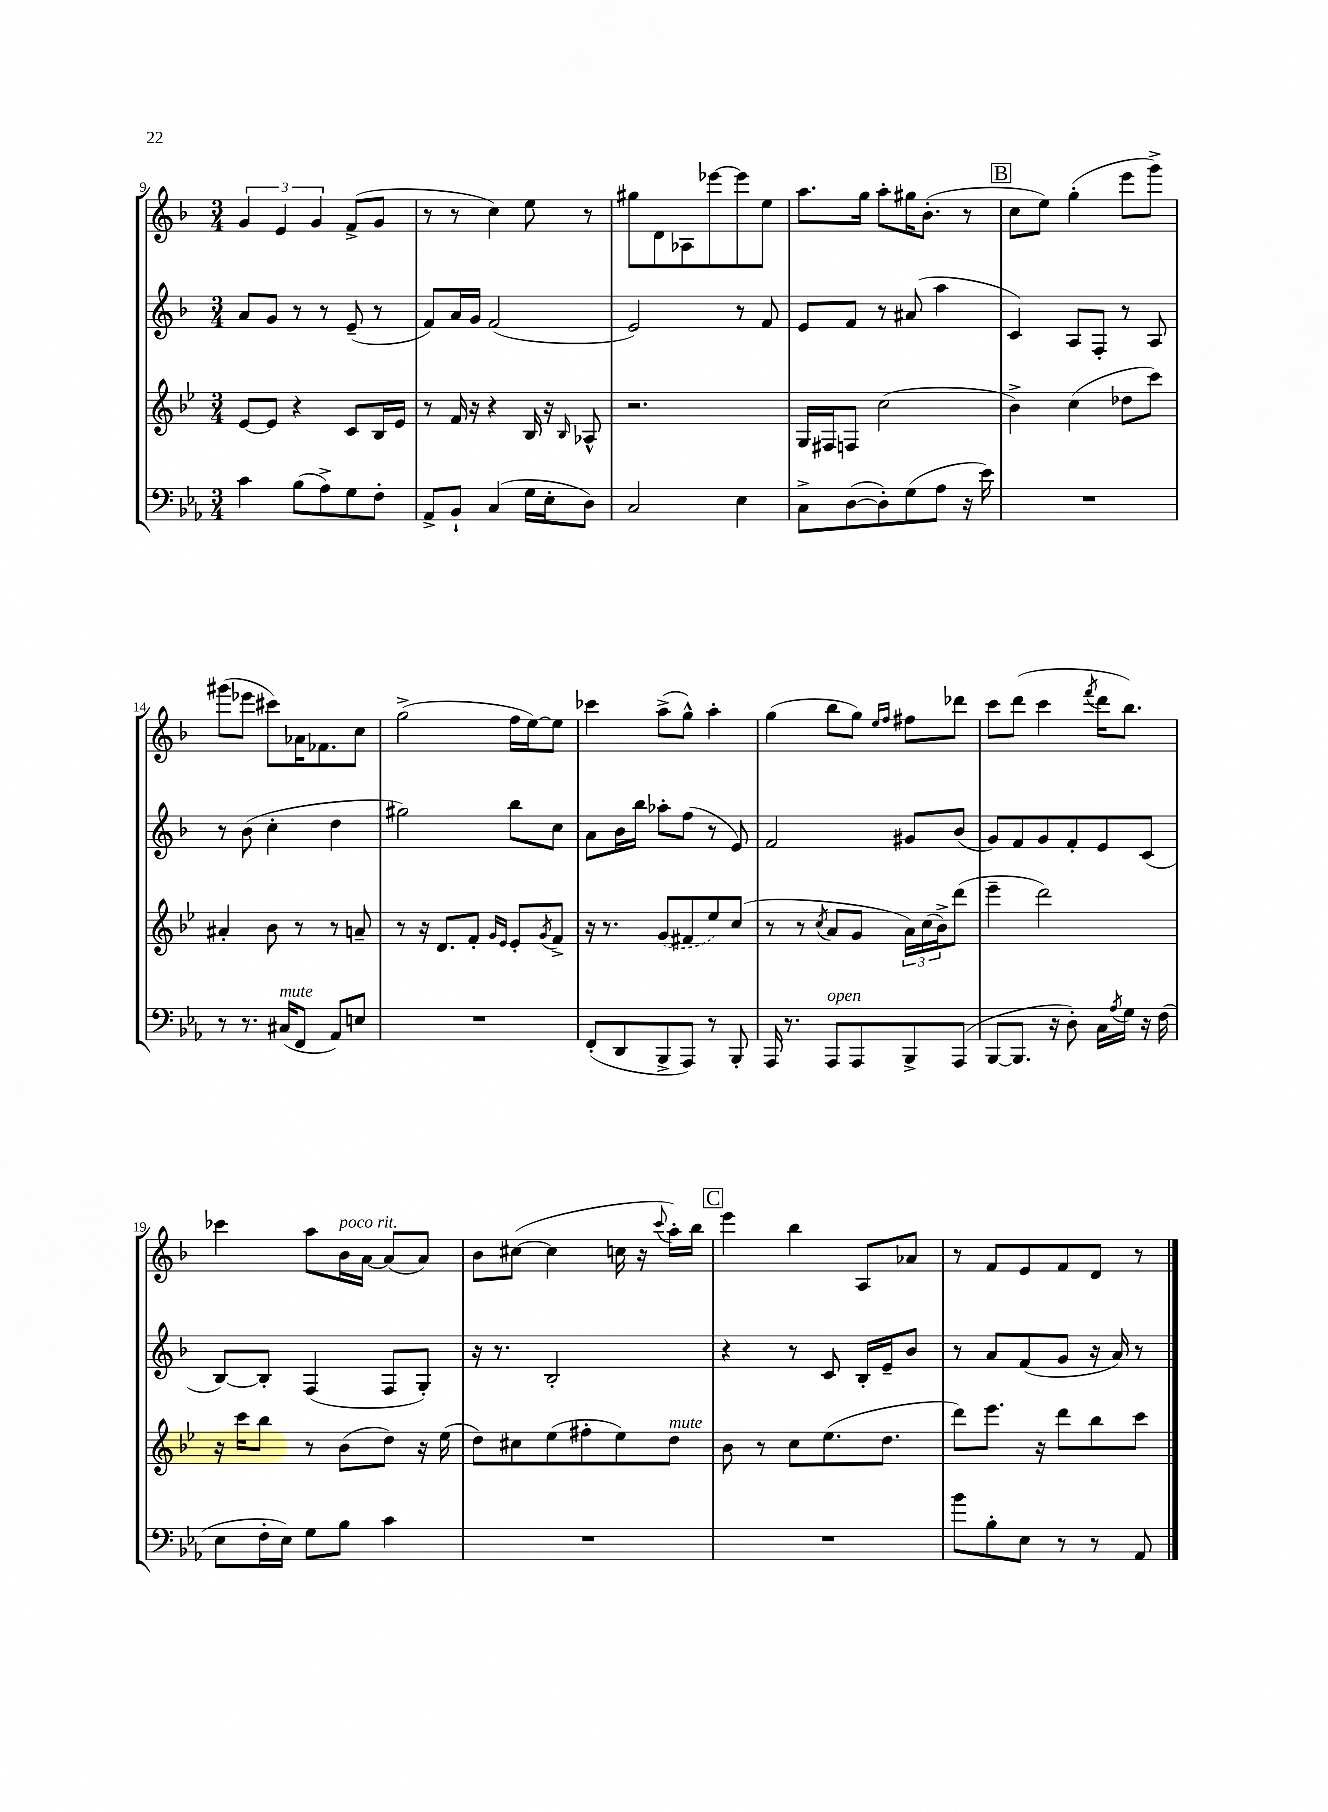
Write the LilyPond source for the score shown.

<<
\new StaffGroup <<
\new Staff = "s0" {
    \clef treble \key f \major \numericTimeSignature \time 3/4
    \tuplet 3/2 { g'4 e'4 g'4 } f'8->( g'8 |
    r8 r8 c''4) e''8 r8 |
    gis''8 d'8 aes8 ees'''8~ ees'''8 e''8 |
    a''8. g''16 a''8-. gis''16 bes'8.-.( r8 |
    \mark \markup { \box "B" } c''8 e''8) g''4-.( e'''8 g'''8->) |
    gis'''8( ees'''8 cis'''8) aes'16 fes'8. c''8 |
    g''2->( f''16 e''16~) e''8 |
    ces'''4 a''8->( g''8-^) a''4-. |
    g''4( bes''8 g''8) \grace { e''16 f''16 } fis''8 des'''8 |
    c'''8 d'''8( c'''4 \acciaccatura { f'''8 } d'''16 bes''8.) |
    ces'''4 a''8 bes'16^\markup { \italic "poco rit." } a'16~ a'8( a'8) |
    bes'8 cis''8~( cis''4 c''16 r16 \appoggiatura { c'''8 } a''16-.) bes''16 |
    \mark \markup { \box "C" } e'''4 bes''4 a8 aes'8 |
    r8 f'8 e'8 f'8 d'8 r8 \bar "|." |
}
\new Staff = "s1" {
    \clef treble \key f \major \numericTimeSignature \time 3/4
    a'8 g'8 r8 r8 e'8--( r8 |
    f'8) a'16 g'16 f'2( |
    e'2) r8 f'8 |
    e'8 f'8 r8 ais'8( a''4 |
    \mark \markup { \box "B" } c'4) a8 f8-. r8 a8 |
    r8 bes'8( c''4-. d''4 |
    gis''2) bes''8 c''8 |
    a'8 bes'16 bes''16 aes''8-. f''8( r8 e'8) |
    f'2 gis'8 bes'8( |
    g'8) f'8 g'8 f'8-. e'8 c'8( |
    bes8~) bes8-. f4( f8 g8-.) |
    r16 r8. bes2-. |
    \mark \markup { \box "C" } r4 r8 c'8 bes16-. e'16-- bes'8 |
    r8 a'8 f'8( g'8 r16 a'16) r8 \bar "|." |
}
\new Staff = "s2" {
    \clef treble \key bes \major \numericTimeSignature \time 3/4
    ees'8~ ees'8 r4 c'8 bes16 ees'16 |
    r8 f'16 r16 r4 bes16 r16 \grace { bes16 } aes8-^ |
    r2. |
    g16 fis16 f8 c''2( |
    \mark \markup { \box "B" } bes'4->) c''4( des''8 c'''8) |
    ais'4-. bes'8 r8 r8 a'8-- |
    r8 r16 d'8. f'8-. \grace { g'16 ees'16 } ees'8-. \acciaccatura { g'8 } f'8-> |
    r16 r8. \once \slurDashed g'8( fis'8 ees''8) c''8( |
    r8 r8 \acciaccatura { c''8 } a'8 g'8 \tuplet 3/2 { a'16) c''16( bes'16->) } d'''8( |
    ees'''4-- d'''2) |
    r16 c'''16 bes''8 r8 bes'8( d''8) r16 ees''16( |
    d''8) cis''8 ees''8( fis''8-. ees''8) d''8^\markup { \italic "mute" } |
    \mark \markup { \box "C" } bes'8 r8 c''8 ees''8.( d''8. |
    d'''8) ees'''8. r16 d'''8 bes''8 c'''8 \bar "|." |
}
\new Staff = "s3" {
    \clef bass \key ees \major \numericTimeSignature \time 3/4
    c'4 bes8( aes8->) g8 f8-. |
    aes,8-> bes,8-! c4( g16 ees16-. d8) |
    c2 ees4 |
    c8-> d8~( d8-.) g8( aes8 r16 ees'16) |
    \mark \markup { \box "B" } R2. |
    r8 r8. cis16^\markup { \italic "mute" }( f,8 aes,8) e8 |
    R2. |
    f,8-.( d,8 bes,,8-> aes,,8) r8 bes,,8-. |
    aes,,16 r8. aes,,8^\markup { \italic "open" } aes,,8 bes,,8-> aes,,8( |
    bes,,8~ bes,,8. r16 d8-.) c16 \acciaccatura { aes8 } g16 r16 f16( |
    ees8 f16-. ees16) g8 bes8 c'4 |
    R2. |
    \mark \markup { \box "C" } R2. |
    bes'8 bes8-. ees8 r8 r8 aes,8 \bar "|." |
}
>>
>>
\layout { \context { \Score currentBarNumber = #9 } }
